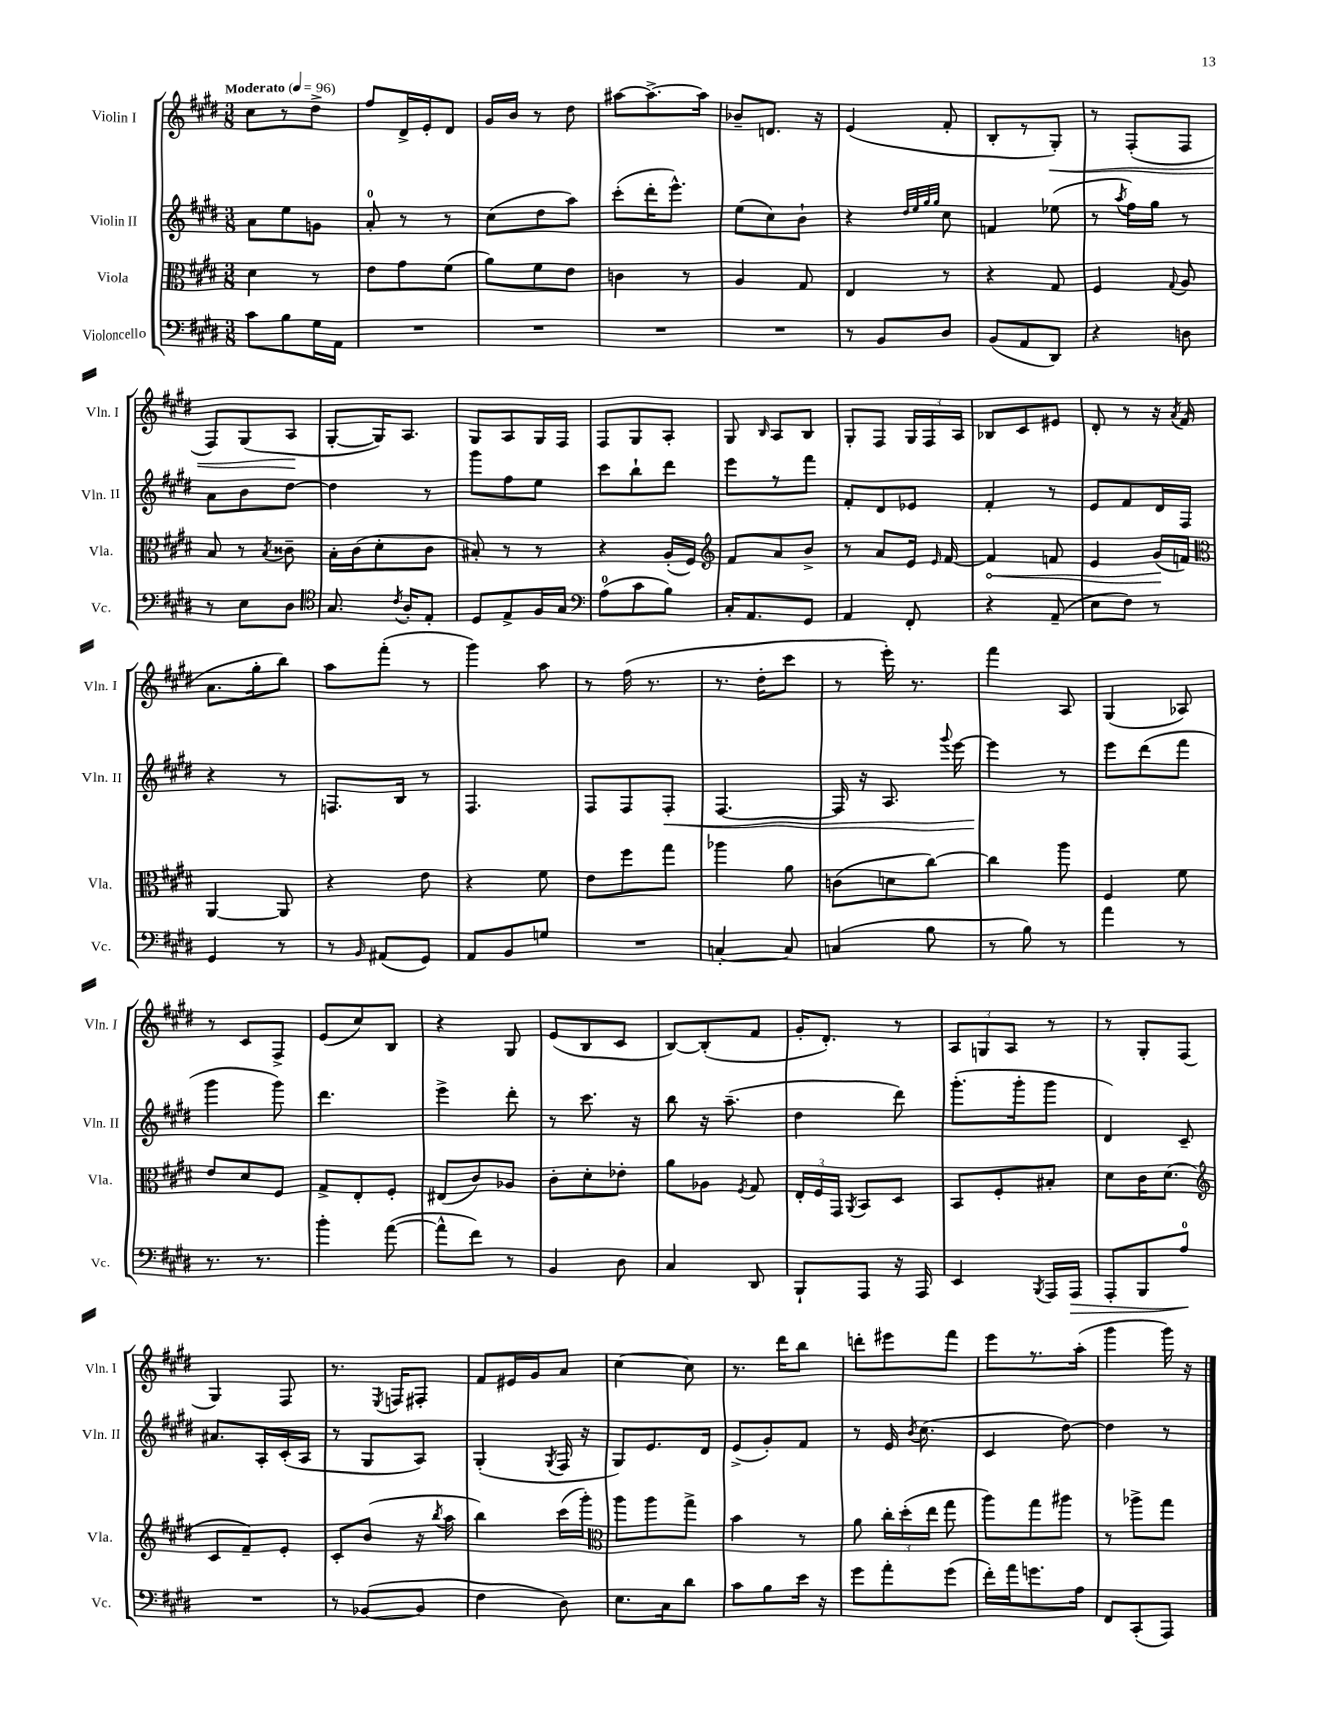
<<
\new StaffGroup <<
\new Staff = "s0" \with { instrumentName = "Violin I" shortInstrumentName = "Vln. I" } {
    \clef treble \key e \major \numericTimeSignature \time 3/8 \tempo "Moderato" 4 = 96
    \autoBeamOff cis''8[ r8 dis''8]-> |
    fis''8[ dis'16-> e'16-. dis'8] |
    gis'16[ b'16] r8 dis''8 |
    ais''8[~ ais''8.~-> ais''16] |
    bes'8[-- d'8.] r16 |
    e'4( fis'8-. |
    b8[-. r8 gis8]-.\<) |
    r8 fis8[-.( fis8] |
    fis8[) gis8( a8]\! |
    gis8[~-. gis16) a8.] |
    gis8[ a8 gis16 fis16] |
    fis8[ gis8 a8]-. |
    gis8 \grace { b16 } a8[ b8] |
    gis8[-. fis8] \tuplet 3/2 { gis16[ fis16 a16] } |
    bes8[ cis'8 eis'8] |
    dis'8-. r8 r16 \acciaccatura { a'8 } fis'16( |
    a'8.[ gis''16-. b''8]) |
    a''8[ fis'''8]-.( r8 |
    gis'''4) a''8 |
    r8 fis''16( r8. |
    r8. dis''16[-. cis'''8] |
    r8 e'''16-.) r8. |
    fis'''4 a8 |
    gis4( aes8) |
    r8 cis'8[ fis8]-> |
    e'8[( cis''8) b8] |
    r4 gis8 |
    e'8[( b8 cis'8] |
    b8[~) b8-.( fis'8] |
    gis'16[-. dis'8.]-.) r8 |
    \tuplet 3/2 { a8[ g8 a8] } r8 |
    r8 gis8[-. fis8]( |
    gis4) fis8 |
    r8. \acciaccatura { e8 } f16[ fis8]-. |
    fis'8[ eis'16 gis'16 a'8] |
    cis''4~ cis''8 |
    r8. dis'''16[ b''8] |
    d'''8[-. eis'''8 fis'''8] |
    e'''8[ r8. a''16]-.( |
    gis'''4 gis'''16) r16 \bar "|." |
}
\new Staff = "s1" \with { instrumentName = "Violin II" shortInstrumentName = "Vln. II" } {
    \clef treble \key e \major \numericTimeSignature \time 3/8
    \autoBeamOff a'8[ e''8 g'8] |
    a'8-0-. r8 r8 |
    cis''8[( dis''8 a''8]) |
    cis'''8[-.( dis'''16-. e'''8.]-^) |
    e''8[( cis''8) b'8]-! |
    r4 \grace { dis''32[ e''32 gis''32 gis''32] } cis''8 |
    f'4 ees''8( |
    r8 \acciaccatura { a''8 } fis''16[) gis''16] r8 |
    a'8[ b'8 dis''8]~ |
    dis''4 r8 |
    gis'''8[ fis''8 e''8] |
    cis'''8[ b''8-! dis'''8] |
    e'''8[ r8 fis'''8] |
    fis'8[-. dis'8 ees'8] |
    fis'4-. r8 |
    e'8[ fis'8 dis'16 fis16] |
    r4 r8 |
    f8.[ b16] r8 |
    fis4. |
    fis8[ fis8 fis8]-.\< |
    fis4.~ |
    fis16 r16 a8. \appoggiatura { gis'''8 } e'''16~ |
    e'''4\! r8 |
    e'''8[ dis'''8( fis'''8] |
    gis'''4 gis'''8) |
    dis'''4. |
    e'''4-> dis'''8-. |
    r8 cis'''8. r16 |
    b''8 r16 a''8.--( |
    dis''4 dis'''8) |
    gis'''8.[-.( gis'''16-. gis'''8] |
    dis'4) cis'8-- |
    ais'8.[ a16-. cis'16-.( a16] |
    r8 gis8[ a8]) |
    gis4-.( \acciaccatura { gis8 } fis16 r16 |
    gis8[) e'8. dis'16] |
    e'8[->( gis'8-.) fis'8] |
    r8 e'16 \acciaccatura { b'8 } cis''8.( |
    cis'4 dis''8~) |
    dis''4 r8 \bar "|." |
}
\new Staff = "s2" \with { instrumentName = "Viola" shortInstrumentName = "Vla." } {
    \clef alto \key e \major \numericTimeSignature \time 3/8
    \autoBeamOff dis'4 r8 |
    e'8[ gis'8 fis'8]( |
    a'8[) fis'8 e'8] |
    c'4 r8 |
    a4 gis8 |
    e4 r8 |
    r4 gis8 |
    fis4 \appoggiatura { gis8 } a8 |
    b8 r8 \acciaccatura { b8 } cisis'8-- |
    b16[-. cis'16( dis'8-. cis'8] |
    bis8-.) r8 r8 |
    r4 a16[-.( fis16]) |
    \clef treble fis'8[ a'8 b'8]-> |
    r8 a'8[ e'16] \grace { e'16 } fis'16~ |
    \once \override Hairpin.circled-tip = ##t fis'4\< f'8 |
    e'4 gis'16[\!( f'16]) |
    \clef alto a,4~ a,8 |
    r4 e'8 |
    r4 fis'8 |
    e'8[ fis''8 gis''8] |
    aes''4 a'8 |
    c'8[( d'8 cis''8]~) |
    cis''4 a''8 |
    fis4 fis'8 |
    e'8[ dis'8 fis8] |
    gis8[-> e8-. fis8]-. |
    eis8[( cis'8) aes8] |
    cis'8[-. dis'8-. ees'8]-. |
    a'8[ aes8] \acciaccatura { fis8 } gis8 |
    \tuplet 3/2 { e16[-. fis16 gis,16] } \acciaccatura { a,8 } b,8[ dis8] |
    b,8[ fis8-. bis8]-. |
    dis'8[ cis'16 dis'8.]( |
    \clef treble cis'8[ fis'8--) e'8]-. |
    cis'8[-. b'8]( r16 \acciaccatura { b''8 } a''16 |
    b''4) cis'''16[( gis'''16]-.) |
    \clef alto a''8[ a''8 gis''8]-> |
    b'4 r8 |
    a'8 \tuplet 3/2 { cis''16[-. dis''16-.( e''16] } gis''8 |
    a''8[) gis''8 ais''8] |
    r8 aes''8[-> gis''8] \bar "|." |
}
\new Staff = "s3" \with { instrumentName = "Violoncello" shortInstrumentName = "Vc." } {
    \clef bass \key e \major \numericTimeSignature \time 3/8
    \autoBeamOff cis'8[ b8 gis16 a,16] |
    R4. |
    R4. |
    R4. |
    R4. |
    r8 b,8[ dis8] |
    b,8[( a,8 dis,8]) |
    r4 d8 |
    r8 e8[ dis8] |
    \clef tenor gis8. \acciaccatura { cis'8 } a16[-. e8]-. |
    dis8[ e8-> fis16 gis16] |
    \clef bass a8[-0( cis'8 b8]) |
    cis16[-. a,8. gis,8] |
    a,4 fis,8-. |
    r4 a,8--( |
    e8[ fis8]) r8 |
    gis,4 r8 |
    r8 \grace { b,16 } ais,8[( gis,8]) |
    a,8[ b,8 g8] |
    R4. |
    c4~-. c8 |
    c4( b8 |
    r8 b8) r8 |
    a'4 r8 |
    r8. r8. |
    b'4-. a'8~( |
    a'8[-^ fis'8]) r8 |
    b,4 dis8 |
    cis4 dis,8 |
    b,,8[-! a,,8] r16 a,,16 |
    e,4 \acciaccatura { b,,8 } a,,16[ a,,16]\> |
    a,,8[-. b,,8 a8]-0\! |
    R4. |
    r8 bes,8[~( bes,8] |
    fis4 dis8) |
    e8.[ cis16 dis'8] |
    cis'8[ b8 e'16] r16 |
    gis'8[ a'8-. gis'8]( |
    fis'16[-.) a'16 g'8. a16] |
    fis,8[ cis,8-.( a,,8]) \bar "|." |
}
>>
>>
\layout { \context { \Score \remove "Bar_number_engraver" } }
